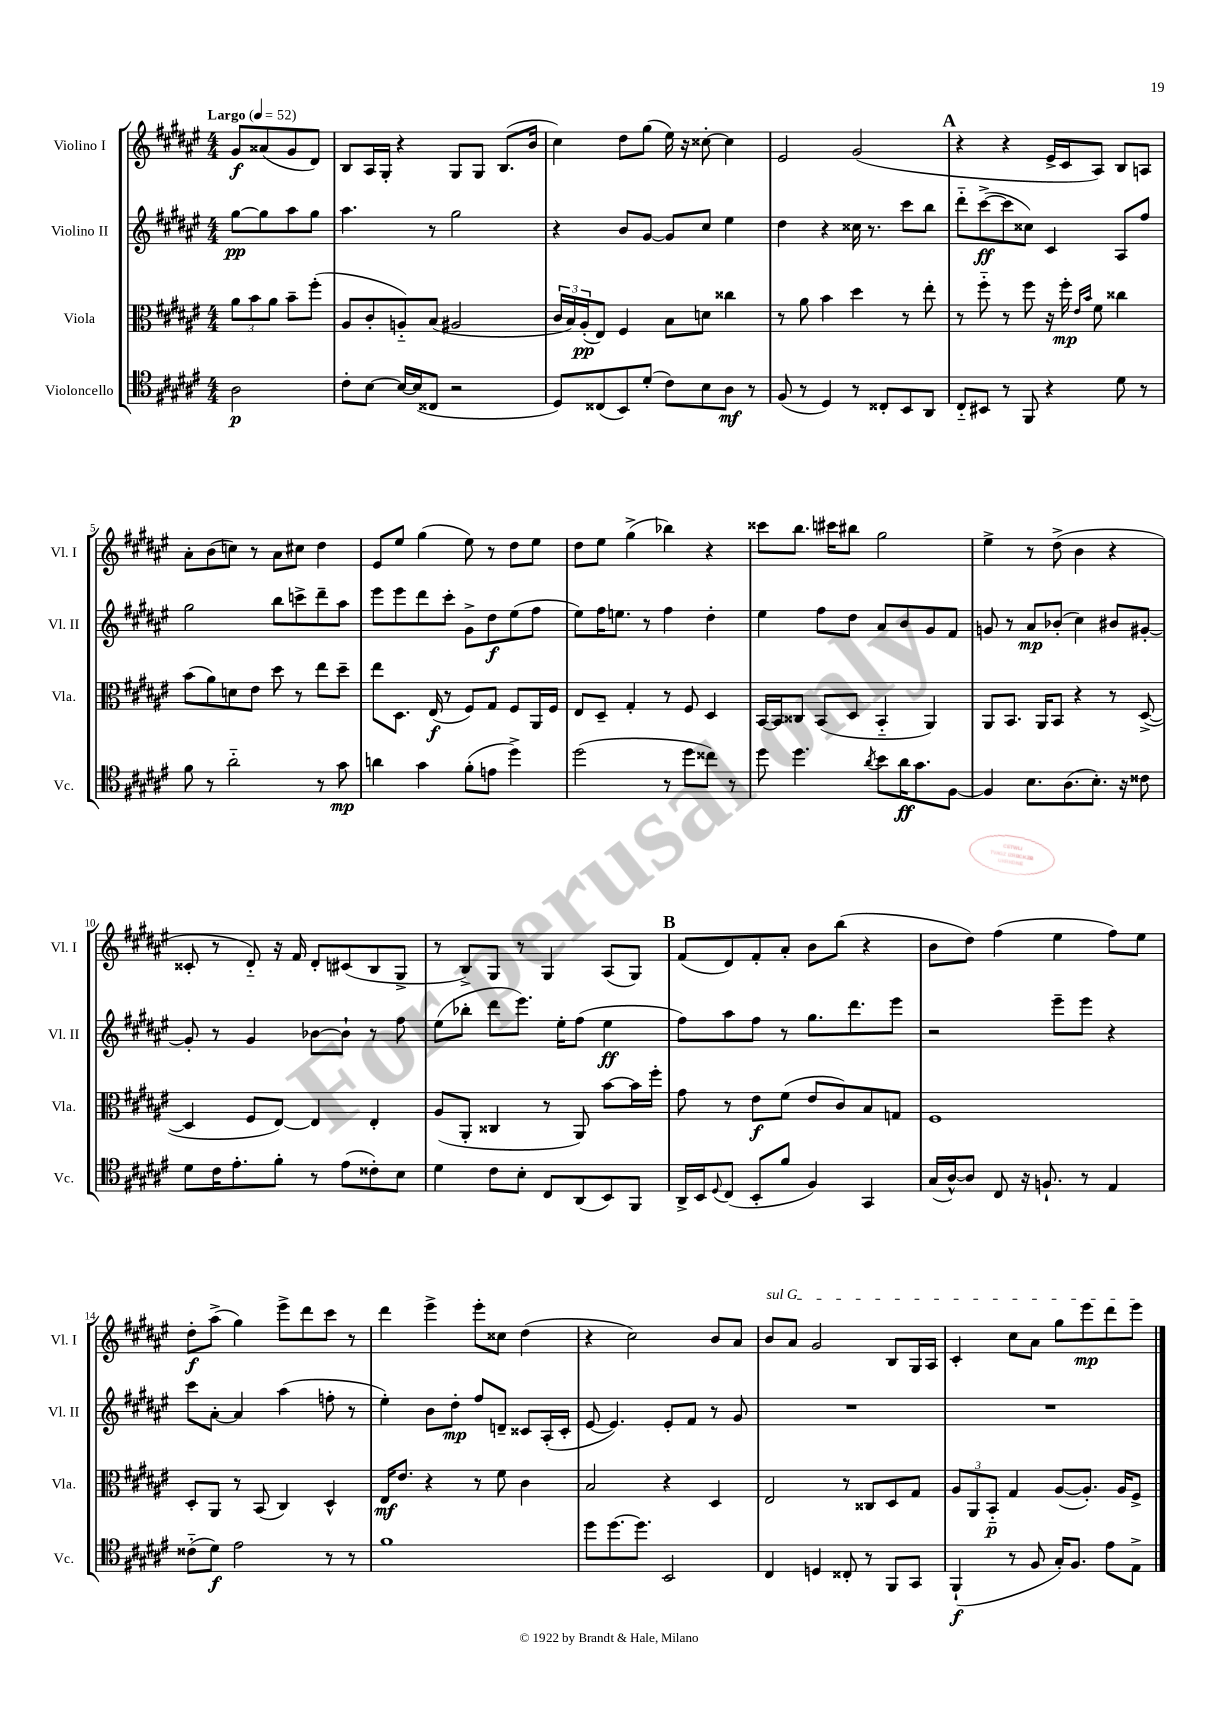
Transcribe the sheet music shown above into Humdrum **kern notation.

**kern	**dynam	**kern	**dynam	**kern	**dynam	**kern	**dynam
*part4	*part4	*part3	*part3	*part2	*part2	*part1	*part1
*staff4	*staff4	*staff3	*staff3	*staff2	*staff2	*staff1	*staff1
*I"Violoncello	*	*I"Viola	*	*I"Violino II	*	*I"Violino I	*
*I'Vc.	*	*I'Vla.	*	*I'Vl. II	*	*I'Vl. I	*
*clefC4	*	*clefC3	*	*clefG2	*	*clefG2	*
*k[f#c#g#d#a#e#]	*	*k[f#c#g#d#a#e#]	*	*k[f#c#g#d#a#e#]	*	*k[f#c#g#d#a#e#]	*
*M4/4	*	*M4/4	*	*M4/4	*	*M4/4	*
*MM52	*	*MM52	*	*MM52	*	*MM52	*
=	=	=	=	=	=	=	=
!	!	!	!	!	!	!LO:TX:a:B:t=Largo	!
2A#\	p	12a#\L	.	[8gg#\L	pp	8g#/L	f
.	.	12b\	.	.	.	.	.
.	.	.	.	8gg#\]	.	(8a##X/	.
.	.	12a#\J	.	.	.	.	.
.	.	8b~\L	.	8aa#\	.	8g#/	.
.	.	(8ff#'\J	.	8gg#\J	.	8d#/J)	.
=1	=1	=1	=1	=1	=1	=1	=1
8c#'\L	.	8A#/L	.	4.aa#\	.	8B/L	.
[8B\J	.	8c#'/	.	.	.	16A#/L	.
.	.	.	.	.	.	16G#'/JJ	.
16B/LL_	.	8An/)	.	.	.	4r	.
(16B/J]	.	.	.	.	.	.	.
8C##X/J	.	(8B/J	.	8r	.	.	.
2r	.	2A#X/	.	2gg#\	.	8G#/L	.
.	.	.	.	.	.	8G#/J	.
.	.	.	.	.	.	(8.B/L	.
.	.	.	.	.	.	16b/Jk	.
=2	=2	=2	=2	=2	=2	=2	=2
8D#/L)	.	24c#/LL	.	4r	.	4cc#\)	.
.	.	24B/)	.	.	.	.	.
.	.	(24A#'/J	pp	.	.	.	.
(8C##X/	.	8E#/J)	.	.	.	.	.
8BB/)	.	4F#/	.	8b/L	.	8dd#\L	.
(8d#'/J	.	.	.	[8g#/J	.	(8gg#\J	.
8c#\L)	.	8B\L	.	8g#/L]	.	16ee#\)	.
.	.	.	.	.	.	16r	.
8B\	.	8dn\J	.	8cc#/J	.	[8cc##X'\	.
8A#\J	mf	4cc##X\	.	4ee#\	.	4cc##\]	.
8r	.	.	.	.	.	.	.
=3	=3	=3	=3	=3	=3	=3	=3
(8F#/	.	8r	.	4dd#\	.	2e#/	.
8r	.	8a#\	.	.	.	.	.
4D#/)	.	4b\	.	4r	.	.	.
8r	.	4dd#\	.	16cc##X\	.	(2g#/	.
.	.	.	.	8.r	.	.	.
8C##X'/L	.	.	.	.	.	.	.
8BB/	.	8r	.	8ccc#\L	.	.	.
8AA#/J	.	8ee#'\	.	8bb\J	.	.	.
!!LO:REH:place=s1:t=A
=4	=4	=4	=4	=4	=4	=4	=4
8C#/L	.	8r	.	8ddd#\L	.	4r	.
8BB#X/J	.	8ff#\	.	([8ccc#^\	ff	.	.
8r	.	8r	.	8ccc#\]	.	4r	.
8FF#/	.	8ff#\	.	8cc##X\J)	.	.	.
4r	.	16r	.	4c#/	.	16e#^/LL	.
.	.	16ff#'\	mp	.	.	16c#/J	.
.	.	16qqe#/LL	.	.	.	.	.
.	.	16qqb/JJ	.	.	.	.	.
.	.	8f#\	.	.	.	8A#/J)	.
8d#\	.	4cc##X\	.	8A#/L	.	8B/L	.
8r	.	.	.	8ff#/J	.	8An/J	.
!!LO:LB:g=z
=5	=5	=5	=5	=5	=5	=5	=5
8f#\	.	(8b\L	.	2gg#\	.	8a#'\L	.
8r	.	8a#\)	.	.	.	(8b\	.
2a#\	.	8dn\	.	.	.	8ccn\J)	.
.	.	8e#\J	.	.	.	8r	.
.	.	8dd#\	.	8bb\L	.	8a#\L	.
.	.	8r	.	8cccn^\	.	8cc#X\J	.
8r	.	8ee#\L	.	8ddd#~\	.	4dd#\	.
8g#\	mp	8dd#~\J	.	8aa#\J	.	.	.
=6	=6	=6	=6	=6	=6	=6	=6
4an\	.	8ee#\L	.	8eee#\L	.	8e#/L	.
.	.	8.D#\J	.	8eee#\	.	8ee#/J	.
4g#\	.	.	.	8ddd#\	.	(4gg#\	.
.	.	(16E#/	f	.	.	.	.
.	.	8r	.	8ccc#'\J	.	.	.
(8f#'\L	.	8F#/L)	.	8g#^\L	.	8ee#\)	.
8en\J	.	8G#/J	.	8dd#\	f	8r	.
4dd#^\)	.	8F#/L	.	(8ee#\	.	8dd#\L	.
.	.	16AA#/L	.	8ff#\J	.	8ee#\J	.
.	.	16F#/JJ	.	.	.	.	.
=7	=7	=7	=7	=7	=7	=7	=7
(2dd#\	.	8E#/L	.	8ee#\L)	.	8dd#\L	.
.	.	8D#~/J	.	16ff#\K	.	8ee#\J	.
.	.	.	.	8.een\J	.	.	.
.	.	4G#'/	.	.	.	(4gg#^\	.
.	.	.	.	8r	.	.	.
8r	.	8r	.	4ff#\	.	4bb-X\)	.
8dd#\L	.	8F#/	.	.	.	.	.
8cc##X\J)	.	4D#/	.	4dd#'\	.	4r	.
8r	.	.	.	.	.	.	.
=8	=8	=8	=8	=8	=8	=8	=8
8dd#\	.	[16BB/LL	.	4ee#\	.	8ccc##X\L	.
.	.	16BB/J]	.	.	.	.	.
4.dd#\	.	8C##X/J	.	.	.	8.bb\J	.
.	.	(8BB/L	.	8ff#\L	.	.	.
.	.	.	.	.	.	16ccc#X\KL	.
.	.	8D#/J	.	8dd#\J	.	8bb#X\J	.
8qa#/	.	.	.	.	.	.	.
8b\L	.	4BB/	.	8a#/L	.	2gg#\	.
16a#\K	ff	.	.	8b/	.	.	.
8.g#\	.	.	.	.	.	.	.
.	.	4AA#/)	.	8g#/	.	.	.
[8F#\J	.	.	.	8f#/J	.	.	.
=9	=9	=9	=9	=9	=9	=9	=9
4F#/]	.	8AA#/L	.	8gn/	.	4ee#^\	.
.	.	8.BB/J	.	8r	.	.	.
8.B\L	.	.	.	8a#/L	mp	8r	.
.	.	16AA#/KL	.	.	.	.	.
.	.	8BB/J	.	(8b-X'/J	.	(8dd#^\	.
(8.A#\	.	.	.	.	.	.	.
.	.	4r	.	4cc#\)	.	4b\	.
8.B'\J)	.	.	.	.	.	.	.
.	.	8r	.	8b#X/L	.	4r	.
16r	.	.	.	.	.	.	.
8c##X\	.	([8D#^/	.	[8g#X'/J	.	.	.
!!LO:LB:g=z
=10	=10	=10	=10	=10	=10	=10	=10
8d#\L	.	4D#/]	.	8g#'/]	.	8c##X'/	.
16c#\K	.	.	.	8r	.	8r	.
8.e#'\	.	.	.	.	.	.	.
.	.	8F#/L	.	4g#/	.	8d#/)	.
8f#'\J	.	[8E#/J)	.	.	.	16r	.
.	.	.	.	.	.	16f#/	.
8r	.	4E#/]	.	[8b-X\L	.	8d#'/L	.
(8e#\L	.	.	.	8b-`\J]	.	(8c#X/	.
8c##X'\)	.	4E#'/	.	8r	.	8B/	.
8B\J	.	.	.	8ff#\	.	8G#^/J	.
=11	=11	=11	=11	=11	=11	=11	=11
4d#\	.	(8A#/L	.	(8ee#\L	.	8r	.
.	.	8AA#'/J	.	8bb-X'\J	.	8B^/L)	.
8c#\L	.	4C##X/	.	8ddd#\L	.	8G#/J	.
8B'\J	.	.	.	8.eee#\J)	.	8r	.
8C#/L	.	8r	.	.	.	4G#/	.
.	.	.	.	16ee#'\KL	.	.	.
(8AA#/	.	8AA#/)	.	(8ff#\J	.	.	.
8BB/)	.	[8b\L	.	4ee#\	ff	(8A#/L	.
8FF#/J	.	16b\L]	.	.	.	8G#/J)	.
.	.	16ff#'\JJ	.	.	.	.	.
!!LO:REH:place=s1:t=B
=12	=12	=12	=12	=12	=12	=12	=12
16AA#^/LL	.	8g#\	.	8ff#\L)	.	(8f#/L	.
16BB/J	.	.	.	.	.	.	.
8qqD#/	.	.	.	.	.	.	.
(8C#/J	.	8r	.	8aa#\	.	8d#/)	.
8BB'/L	.	8e#\L	f	8ff#\J	.	8f#'/	.
8f#/J	.	(8f#\J	.	8r	.	8a#'/J	.
4F#/)	.	8e#/L	.	8.gg#\L	.	8b\L	.
.	.	8c#/)	.	.	.	(8bb\J	.
.	.	.	.	8.ddd#\	.	.	.
4GG#/	.	8B/	.	.	.	4r	.
.	.	8Gn/J	.	8eee#\J	.	.	.
=13	=13	=13	=13	=13	=13	=13	=13
(16G#/LL	.	1F#	.	2r	.	8b\L	.
[16A#^^/J)	.	.	.	.	.	.	.
8A#/J]	.	.	.	.	.	8dd#\J)	.
8C#/	.	.	.	.	.	(4ff#\	.
16r	.	.	.	.	.	.	.
8.Fn`/	.	.	.	.	.	.	.
.	.	.	.	8eee#~\L	.	4ee#\	.
8r	.	.	.	8eee#\J	.	.	.
4E#/	.	.	.	4r	.	8ff#\L)	.
.	.	.	.	.	.	8ee#\J	.
!!LO:LB:g=z
=14	=14	=14	=14	=14	=14	=14	=14
(8c##X\L	.	8D#'/L	.	8ccc#\L	.	8dd#'\L	f
8d#\J)	f	8AA#/J	.	[8a#'\J	.	(8aa#^\J	.
2e#\	.	8r	.	4a#/]	.	4gg#\)	.
.	.	(8BB/	.	.	.	.	.
.	.	4C#/)	.	(4aa#\	.	8eee#^\L	.
.	.	.	.	.	.	8ddd#\	.
8r	.	4D#^^/	.	8ffn'\	.	8ccc#\J	.
8r	.	.	.	8r	.	8r	.
=15	=15	=15	=15	=15	=15	=15	=15
1f#	.	16E#/KL	mf	4ee#'\)	.	4ddd#\	.
.	.	8.e#/J	.	.	.	.	.
.	.	4r	.	8b\L	.	4eee#^\	.
.	.	.	.	8dd#'\J	mp	.	.
.	.	8r	.	8ff#/L	.	8eee#'\L	.
.	.	8f#\	.	8dn~/J	.	8cc##X\J	.
.	.	4c#\	.	8c##X/L	.	(4dd#\	.
.	.	.	.	(16A#'/L	.	.	.
.	.	.	.	16c##'/JJ	.	.	.
=16	=16	=16	=16	=16	=16	=16	=16
8dd#\L	.	2B/	.	[8e#/	.	4r	.
[8.dd#\	.	.	.	4.e#/])	.	.	.
.	.	.	.	.	.	2cc#\)	.
8.dd#\J]	.	.	.	.	.	.	.
2BB/	.	4r	.	8e#'/L	.	.	.
.	.	.	.	8f#/J	.	.	.
.	.	4D#/	.	8r	.	8b/L	.
.	.	.	.	8g#/	.	8a#/J	.
=17	=17	=17	=17	=17	=17	=17	=17
!	!	!	!	!	!	!LO:TX:a:i:t=sul G	!
4C#/	.	2E#/	.	1r	.	8b/L	.
.	.	.	.	.	.	8a#/J	.
4Dn/	.	.	.	.	.	2g#/	.
8C##X'/	.	8r	.	.	.	.	.
8r	.	8C##X/L	.	.	.	.	.
8FF#/L	.	8D#/	.	.	.	8B/L	.
8GG#/J	.	8G#/J	.	.	.	16G#/L	.
.	.	.	.	.	.	16A#/JJ	.
=18	=18	=18	=18	=18	=18	=18	=18
(4FF#`/	f	12A#/L	.	1r	.	4c#'/	.
.	.	12AA#/	.	.	.	.	.
.	.	12BB/J	p	.	.	.	.
8r	.	4G#/	.	.	.	8cc#\L	.
8F#/	.	.	.	.	.	8a#\J	.
16G#'/KL)	.	([8A#/L	.	.	.	8gg#\L	.
8.F#/J	.	.	.	.	.	.	.
.	.	8.A#'/J])	.	.	.	8eee#\	mp
8e#\L	.	.	.	.	.	8ddd#\	.
.	.	16A#/KL	.	.	.	.	.
8E#^\J	.	8F#^/J	.	.	.	8eee#\J	.
==	==	==	==	==	==	==	==
*-	*-	*-	*-	*-	*-	*-	*-
